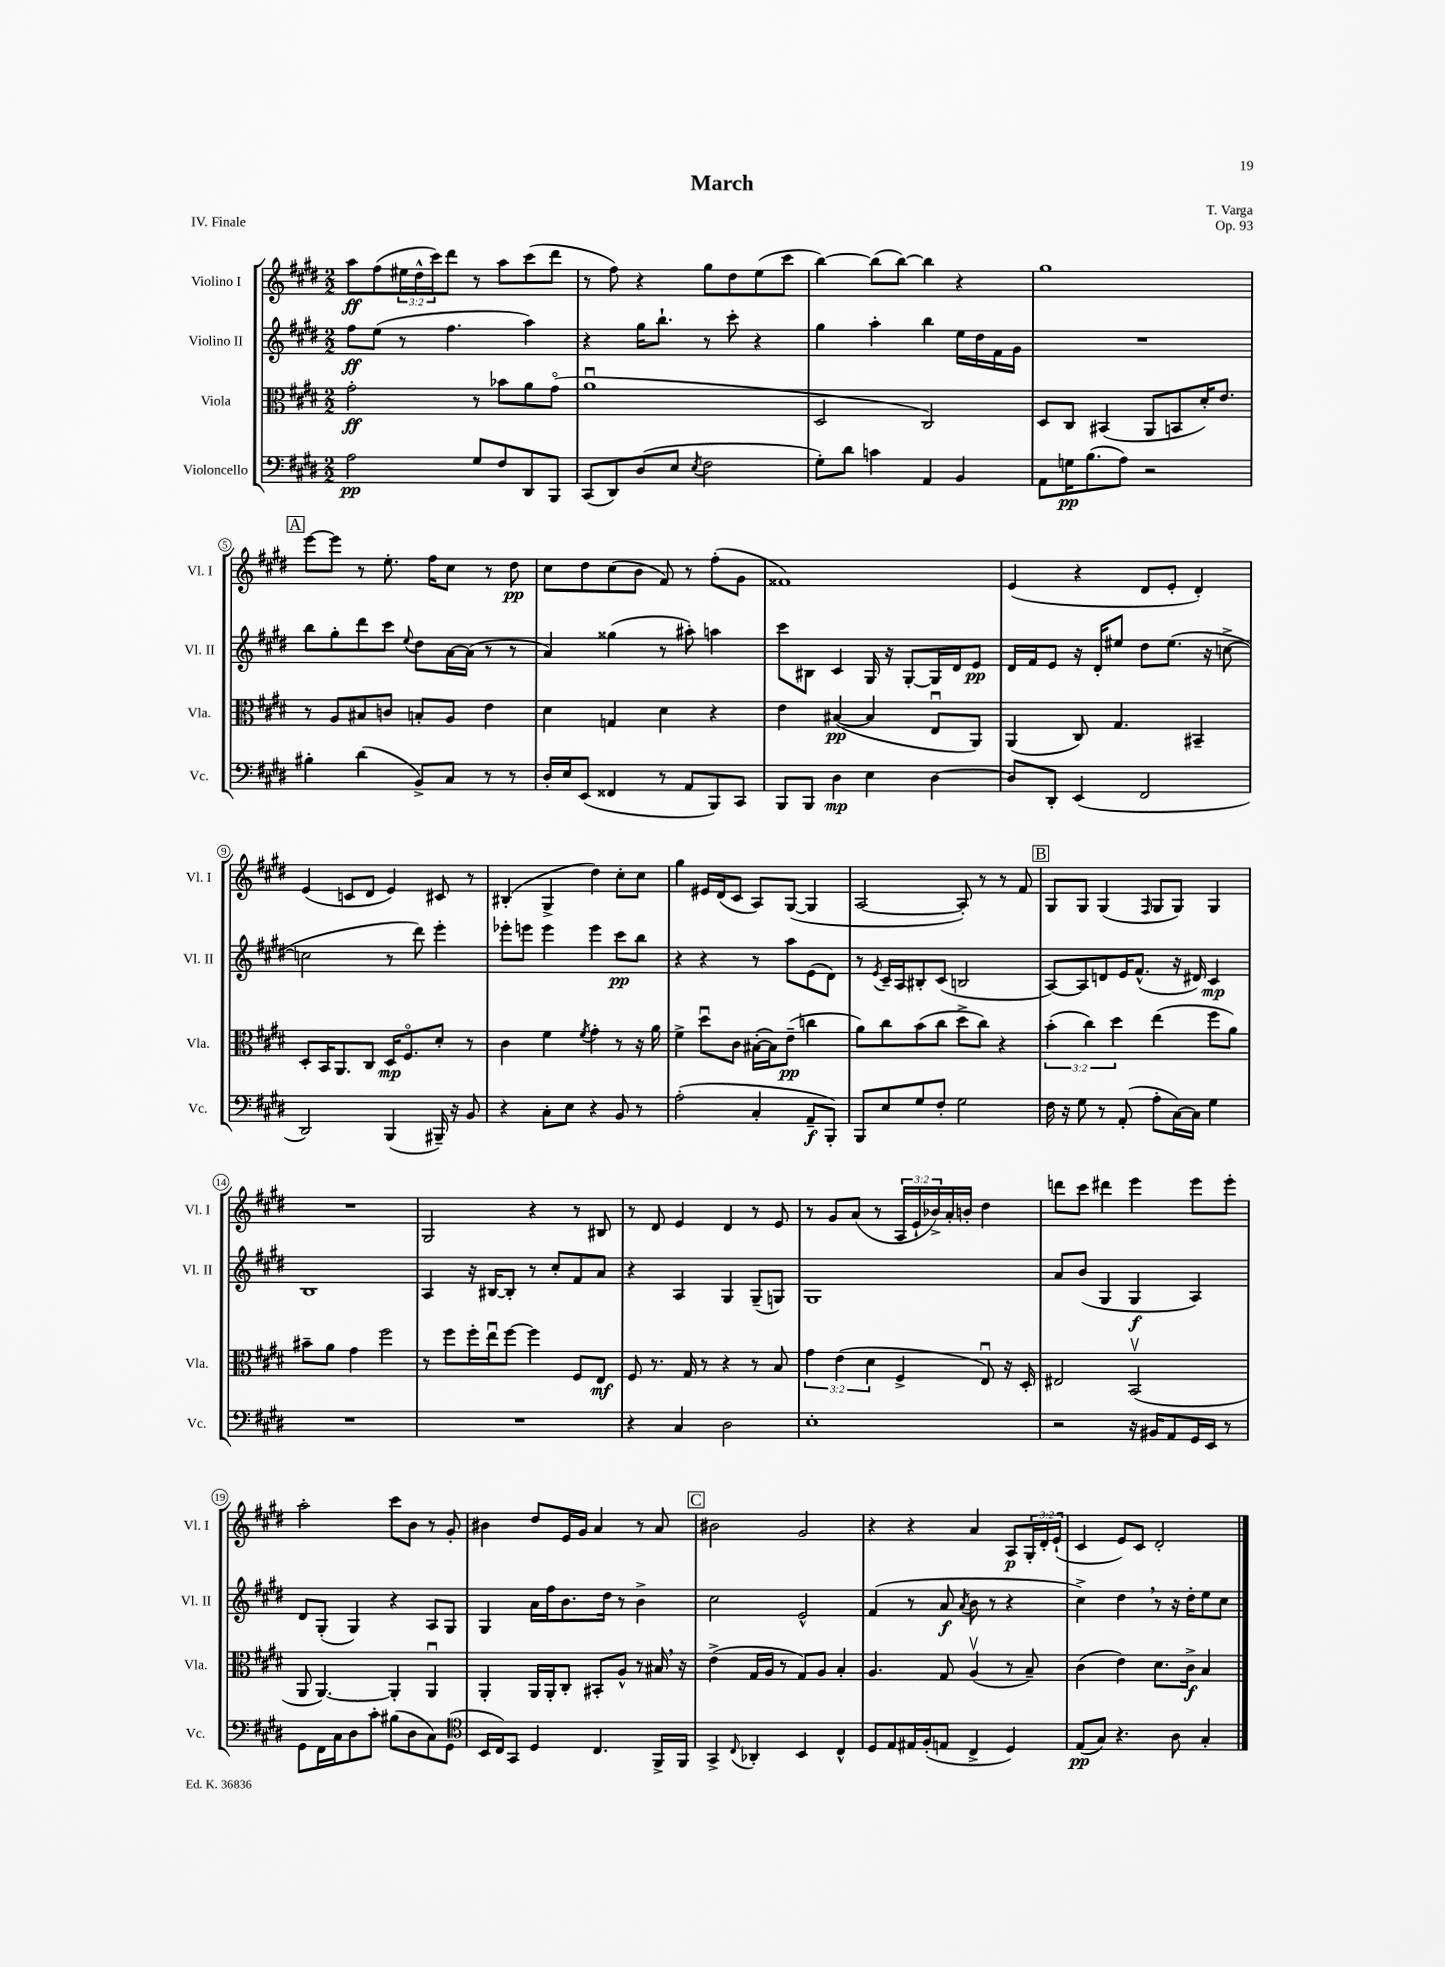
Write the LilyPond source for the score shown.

\header { title = "March" composer = "T. Varga" opus = "Op. 93" piece = "IV. Finale" }
<<
\new StaffGroup <<
\new Staff = "s0" \with { instrumentName = "Violino I" shortInstrumentName = "Vl. I" } {
    \clef treble \key e \major \numericTimeSignature \time 2/2 \override Staff.TupletNumber.text = #tuplet-number::calc-fraction-text
    a''8\ff fis''8( \tuplet 3/2 { eis''16 dis''16-^ cis'''16) } dis'''8 r8 a''8 cis'''8( dis'''8 |
    r8 fis''8) r4 gis''8 dis''8 e''8( cis'''8 |
    b''4~) b''8( b''8~) b''4 r4 |
    gis''1 |
    \mark \markup { \box "A" } e'''8~ e'''8 r8 e''8.-. fis''16 cis''8 r8 dis''8\pp |
    cis''8 dis''8 cis''8( b'8 fis'8) r8 fis''8-.( gis'8 |
    fisis'1) |
    e'4( r4 dis'8 e'8-. dis'4-.) |
    e'4( c'8 dis'8 e'4) cis'8 r8 |
    bis4-.( gis4-> dis''4) cis''8-. cis''8 |
    gis''4 eis'16 dis'16( cis'8 a8) gis8~( gis4 |
    a2~ a8-.) r8 r8 fis'8 |
    \mark \markup { \box "B" } gis8 gis8 gis4( \grace { fis16 } gis8 gis8) gis4 |
    R1 |
    gis2 r4 r8 bis8 |
    r8 dis'8 e'4 dis'4 r8 e'8 |
    r8 gis'8 a'8( r8 \tuplet 3/2 { a16 e'16-! bes'16->) } a'16-. b'16-. dis''4 |
    d'''8 cis'''8 dis'''4 e'''4 e'''8 e'''8-. |
    a''2-. cis'''8 b'8 r8 gis'8-. |
    bis'4 dis''8 e'16 gis'16 a'4 r8 a'8 |
    \mark \markup { \box "C" } bis'2 gis'2 |
    r4 r4 a'4 a8\p \tuplet 3/2 { gis16-. dis'16-. e'16-!( } |
    cis'4 e'8) cis'8 dis'2-. \bar "|." |
}
\new Staff = "s1" \with { instrumentName = "Violino II" shortInstrumentName = "Vl. II" } {
    \clef treble \key e \major \numericTimeSignature \time 2/2
    fis''8\ff e''8( r8 fis''4. a''4) |
    r4 gis''16 b''8.-! r8 cis'''8-. r4 |
    gis''4 a''4-. b''4 e''16 dis''16 fis'16 gis'16 |
    R1 |
    \mark \markup { \box "A" } b''8 gis''8-. dis'''8 cis'''8 \appoggiatura { e''8 } dis''8 a'16~ a'16( r8 r8 |
    a'4) gisis''4( r8 ais''8-.) a''4 |
    cis'''8 bis8 cis'4 gis16 r16 gis8~-. gis16 dis'16 e'8\pp |
    dis'16 fis'16 e'8 r16 dis'16-. eis''8 dis''8 eis''8.( r16 c''8~-> |
    c''2 r8 dis'''8) e'''4-. |
    ees'''8-. e'''8 e'''4 e'''4 cis'''8\pp b''8 |
    r4 r4 r8 a''8 e'8( dis'8) |
    r8 \acciaccatura { e'8 } cis'16-- a16 bis8-. cis'8( b2 |
    \mark \markup { \box "B" } a8~) a8 d'8 e'16 fis'8.-^( r16 dis'16) cis'4\mp |
    b1 |
    a4 r16 bis16~ bis8-. r8 cis''8-. fis'8 a'8 |
    r4 a4 gis4 gis8--( g8) |
    gis1 |
    a'8 b'8( gis4 gis4\f a4) |
    dis'8 gis8-.( gis4) r4 a8 gis8 |
    gis4 a'16 fis''16 b'8. dis''16 r8 b'4-> |
    \mark \markup { \box "C" } cis''2 e'2-^ |
    fis'4( r8 a'8\f \acciaccatura { a'8 } b'8 r8 r4 |
    cis''4->) dis''4 \breathe r8 r16 dis''16-. e''8 cis''8 \bar "|." |
}
\new Staff = "s2" \with { instrumentName = "Viola" shortInstrumentName = "Vla." } {
    \clef alto \key e \major \numericTimeSignature \time 2/2 \override Staff.TupletNumber.text = #tuplet-number::calc-fraction-text
    gis'2-.\ff r8 bes'8 a'8 gis'8\flageolet( |
    a'1\downbow |
    dis2 cis2) |
    dis8 cis8 bis,4( a,8 b,8 dis'16-.) e'8. |
    \mark \markup { \box "A" } r8 a8 bis8 c'8 b8-. a8 e'4 |
    dis'4 g4 dis'4 r4 |
    e'4 bis4~\pp( bis4 e8\downbow a,8) |
    a,4( cis8) gis4. bis,4-- |
    dis8-. b,16 a,8. cis8 dis16\mp fis8.\flageolet dis'8-. r8 |
    cis'4 fis'4 \acciaccatura { fis'8 } gis'4-. r8 r16 a'16 |
    fis'4-> dis''8\downbow cis'8 bis16~-.( bis16) e'8--\pp( c''4 |
    a'8) cis''8 b'8( cis''8 dis''8-> cis''8) r4 |
    \mark \markup { \box "B" } \tuplet 3/2 { b'4-.( cis''4) dis''4 } e''4( fis''8 a'8) |
    bis'8-- a'8 gis'4 fis''2 |
    r8 fis''8 fis''16-. e''16\downbow fis''8~ fis''4 fis8 e8\mf |
    fis8 r8. gis16 r8 r4 r8 b8 |
    \tuplet 3/2 { gis'4 e'4( dis'4 } fis4-> e8\downbow) r16 dis16-. |
    eis2 b,2\upbow( |
    a,8 a,4.~) a,4-. a,4\downbow |
    a,4-. a,16 a,16-. cis8-. bis,8-. a8-^ r8 bis16 \breathe r16 |
    \mark \markup { \box "C" } e'4->( gis16 a16 r8 gis8) a8 b4-. |
    a4. gis8 a4\upbow( r8 b8--) |
    cis'4( e'4) dis'8. cis'16->\f b4 \bar "|." |
}
\new Staff = "s3" \with { instrumentName = "Violoncello" shortInstrumentName = "Vc." } {
    \clef bass \key e \major \numericTimeSignature \time 2/2
    a2\pp gis8 fis8 dis,8 b,,8 |
    cis,8( dis,8) dis8( e8 \acciaccatura { e8 } fis2 |
    gis8-.) dis'8 c'4 a,4 b,4 |
    a,8 g16\pp b8.( a8) r2 |
    \mark \markup { \box "A" } bis4-. dis'4( b,8->) cis8 r8 r8 |
    dis16-. e16 e,8( fisis,4 r8 a,8 b,,8) cis,8 |
    b,,8 b,,8 dis4\mp e4 dis4~ |
    dis8 dis,8-. e,4( fis,2 |
    dis,2) b,,4( bis,,16--) r16 b,8 |
    r4 cis8-. e8 r4 b,8 r8 |
    a2-.( cis4-. a,8--\f b,,8-.) |
    b,,8 e8 gis8 fis8-. gis2 |
    \mark \markup { \box "B" } fis16 r16 gis8 r8 a,8-.( a8-. cis16~) cis16 gis4 |
    R1 |
    R1 |
    r4 cis4 dis2 |
    e1-. |
    r2 r16 bis,16 a,8 gis,16 e,16 r8 |
    gis,8 fis,16 cis16 dis8 cis'8-. bis8( dis8 cis8) gis,8( |
    \clef tenor b,16 cis16) gis,8 dis4 cis4. fis,16-> fis,16 |
    \mark \markup { \box "C" } gis,4-> \appoggiatura { cis8 } aes,4-. b,4 cis4-^ |
    dis8 e8 eis16 fis16-.( e8 cis4-> dis4) |
    e8\pp( gis8) r4. a8 gis4-. \bar "|." |
}
>>
>>
\layout { \context { \Score \override BarNumber.stencil = #(make-stencil-circler 0.1 0.3 ly:text-interface::print) } }
